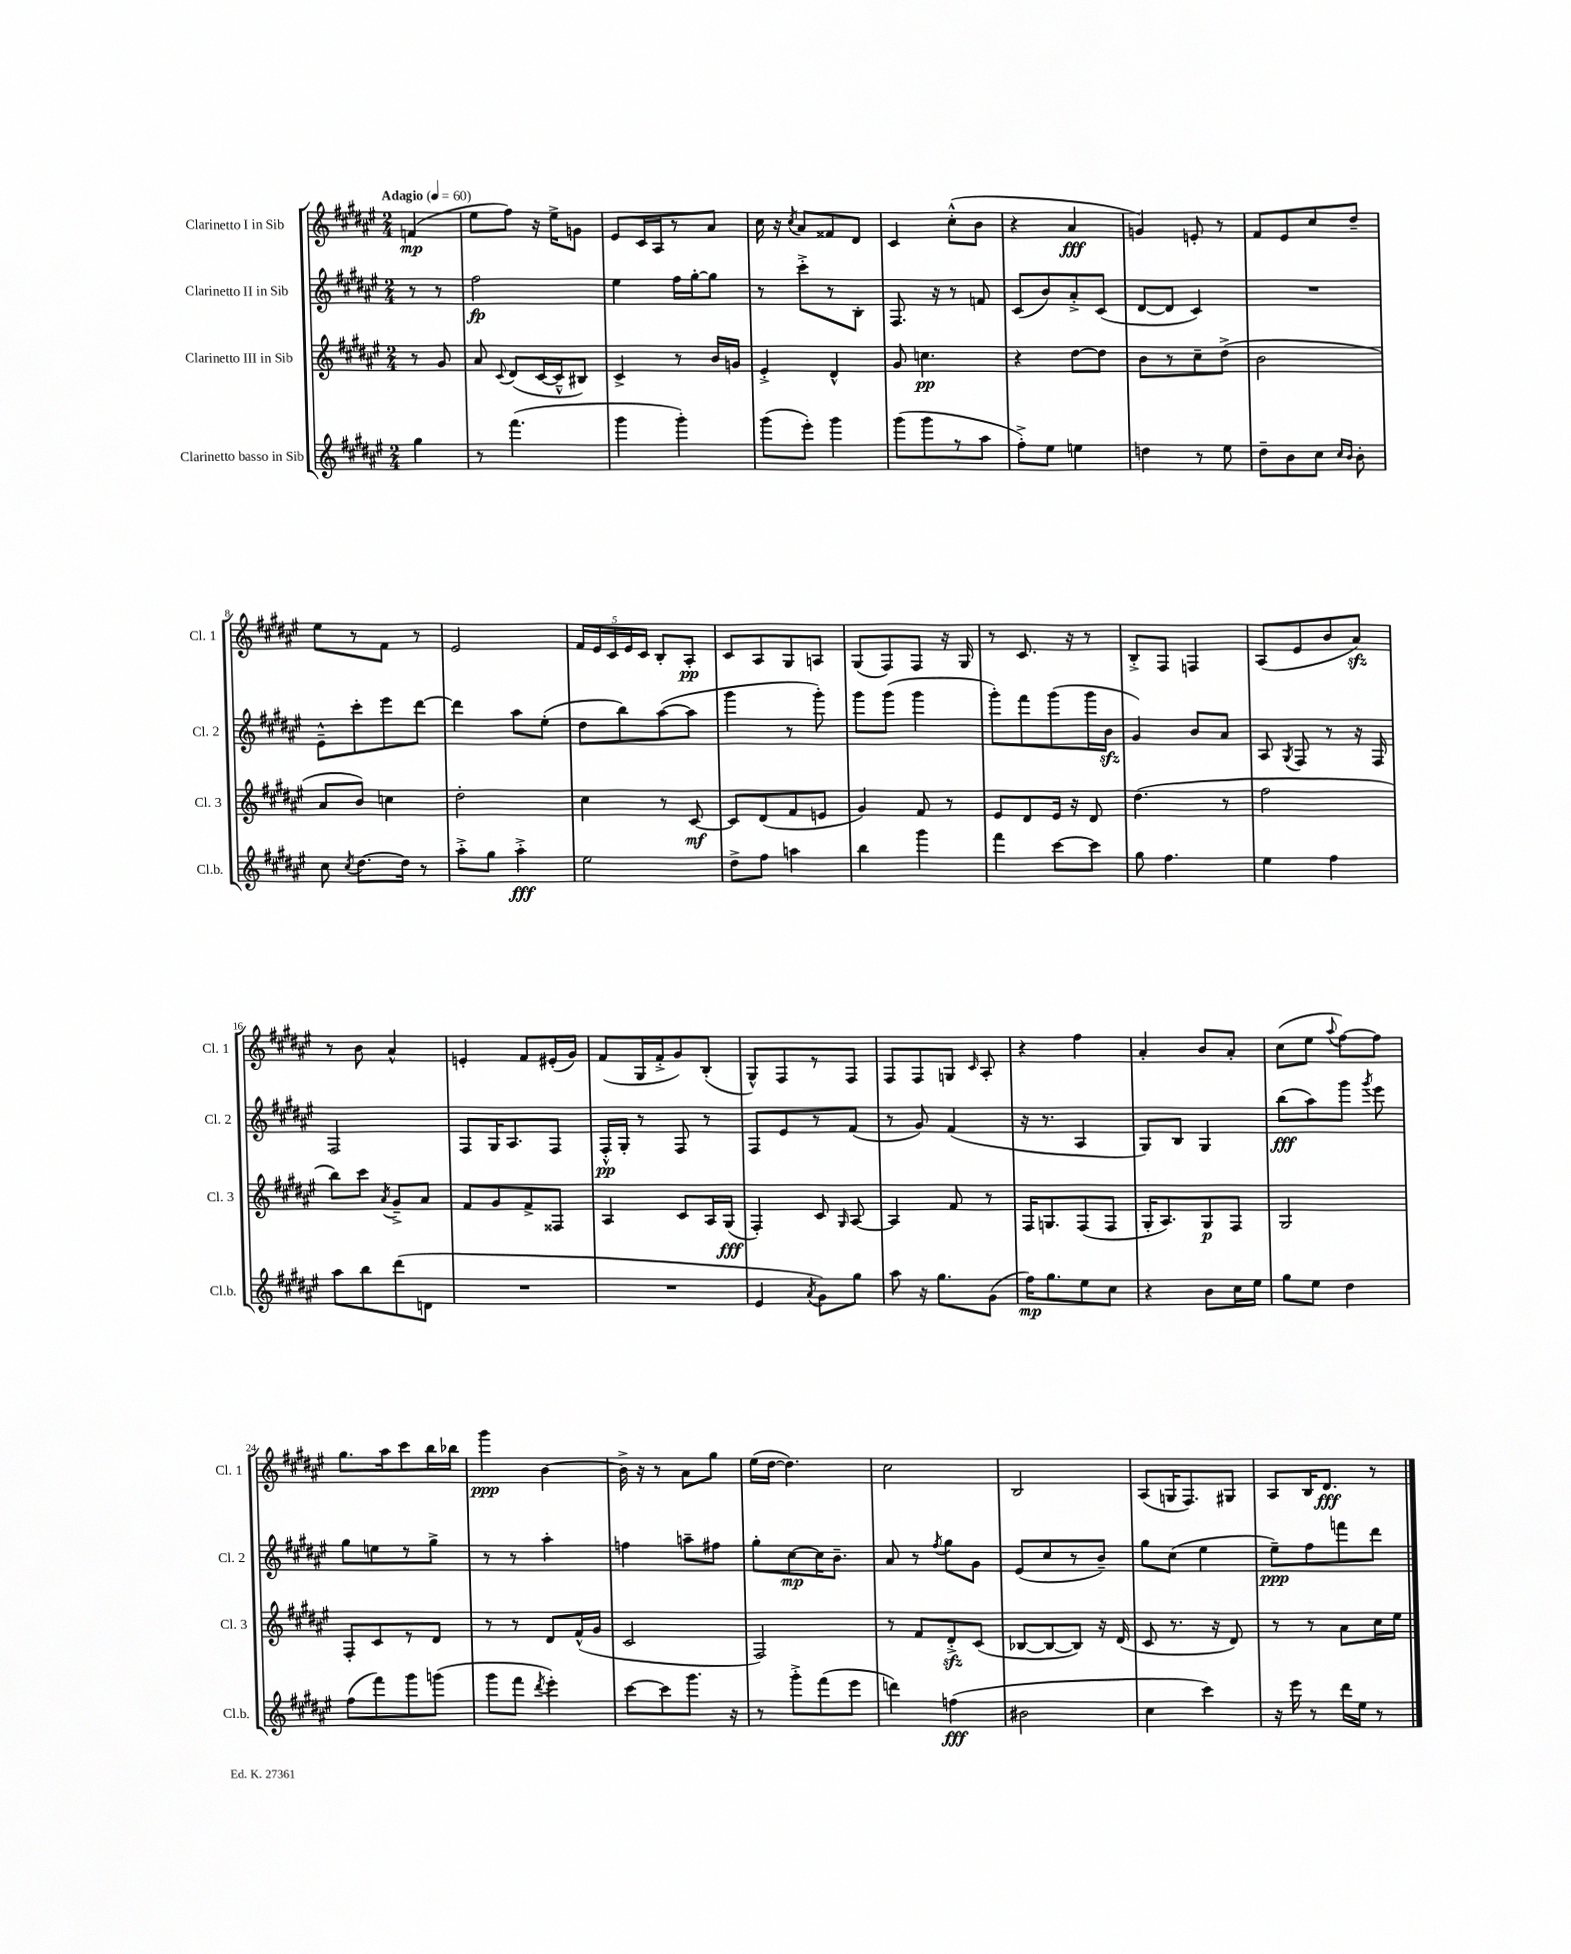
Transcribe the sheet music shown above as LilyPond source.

<<
\new StaffGroup <<
\new Staff = "s0" \with { instrumentName = "Clarinetto I in Sib" shortInstrumentName = "Cl. 1" } {
    \clef treble \key fis \major \numericTimeSignature \time 2/4 \partial 4 \tempo "Adagio" 4 = 60
    \autoBeamOff f'4\mp( |
    eis''8[ fis''8]) r16 eis''16[-> g'8] |
    eis'8[ cis'16 ais16 r8 ais'8] |
    cis''16 r16 \acciaccatura { cis''8 } ais'8[ fisis'8 dis'8] |
    cis'4 cis''8[-.-^( b'8] |
    r4 ais'4\fff |
    g'4) e'8-. r8 |
    fis'8[ eis'8 cis''8 dis''8]-- |
    eis''8[ r8 fis'8] r8 |
    eis'2 |
    \tuplet 5/4 { fis'16[ eis'16 cis'16 eis'16 cis'16] } b8[-. ais8]-.\pp |
    cis'8[ ais8 gis8 a8] |
    gis8[( fis8) fis8] r16 gis16 |
    r8 cis'8. r16 r8 |
    b8[-.-> fis8] f4 |
    ais8[( eis'8 b'8 ais'8]\sfz) |
    r8 b'8 ais'4-^ |
    e'4-. fis'8[ eis'16-.( gis'16]) |
    fis'8[( gis16 fis'16-.-> gis'8) b8]-.( |
    gis8[-^) fis8 r8 fis8] |
    fis8[ fis8 g8] \grace { cis'16 } ais8-. |
    r4 fis''4 |
    ais'4-. b'8[ ais'8]-. |
    cis''8[( eis''8] \appoggiatura { ais''8 } fis''8[~) fis''8] |
    gis''8.[ ais''16 cis'''8 b''16 bes''16] |
    gis'''4\ppp b'4~ |
    b'16-> r16 r8 ais'8[ gis''8] |
    eis''16[( dis''16]~ dis''4.) |
    cis''2 |
    b2 |
    ais8[( g16 fis8.) gis8] |
    ais8[ b16 dis'8.]\fff r8 \bar "|." |
}
\new Staff = "s1" \with { instrumentName = "Clarinetto II in Sib" shortInstrumentName = "Cl. 2" } {
    \clef treble \key fis \major \numericTimeSignature \time 2/4 \partial 4
    \autoBeamOff r8 r8 |
    fis''2\fp |
    eis''4 fis''16[ gis''16~-. gis''8] |
    r8 cis'''8[-.-> r8 b8]-. |
    fis8. r16 r8 f'8 |
    cis'8[( b'8) ais'8-.-> cis'8]( |
    dis'8[~ dis'8] cis'4) |
    R2 |
    eis'8[---^ cis'''8-. eis'''8 dis'''8]~ |
    dis'''4 ais''8[ eis''8]-.( |
    dis''8[ b''8) ais''8~( ais''8] |
    gis'''4 r8 gis'''8-.) |
    gis'''8[ gis'''8]( gis'''4 |
    gis'''8[-.) fis'''8 gis'''8( gis'''16 b'16]\sfz |
    gis'4) b'8[ ais'8] |
    ais8 \acciaccatura { gis8 } fis8 r8 r16 fis16 |
    fis2 |
    fis8[ gis16 ais8. fis8] |
    fis16[-.-^\pp gis16]-. r8 fis8 r8 |
    fis8[ eis'8 r8 fis'8]( |
    r8 gis'8) fis'4( |
    r16 r8. ais4 |
    gis8[) b8] gis4 |
    b''8[\fff( ais''8) gis'''8] \acciaccatura { gis'''8 } eis'''8 |
    gis''8[ e''8 r8 gis''8]-> |
    r8 r8 ais''4-. |
    f''4 a''8[-- fis''8] |
    gis''8[-. cis''8~\mp cis''16 b'8.]-- |
    ais'8 r8 \acciaccatura { fis''8 } gis''8[ gis'8] |
    eis'8[( cis''8 r8 b'8]--) |
    gis''8[ cis''8]( eis''4 |
    eis''8[--\ppp) fis''8 f'''8 dis'''8] \bar "|." |
}
\new Staff = "s2" \with { instrumentName = "Clarinetto III in Sib" shortInstrumentName = "Cl. 3" } {
    \clef treble \key fis \major \numericTimeSignature \time 2/4 \partial 4
    \autoBeamOff r8 gis'8 |
    ais'8 \appoggiatura { cis'8 } dis'8[( cis'16~ cis'16---^ bis8]) |
    cis'4-> r8 b'16[ g'16] |
    eis'4-.-> dis'4-^ |
    gis'8 c''4.\pp |
    r4 dis''8[~ dis''8] |
    b'8[ r8 cis''8-- dis''8]->( |
    b'2 |
    ais'8[ b'8]) c''4 |
    dis''2-. |
    cis''4 r8 cis'8~\mf |
    cis'8[ dis'8( fis'8 e'8] |
    gis'4) fis'8 r8 |
    eis'8[ dis'8 eis'16] r16 dis'8 |
    dis''4.( r8 |
    fis''2 |
    b''8[) cis'''8] \acciaccatura { ais'8 } gis'8[---> ais'8] |
    fis'8[ gis'8 fis'8-> fisis8] |
    ais4 cis'8[ ais16 gis16]\fff( |
    fis4-.) cis'8 \grace { gis16 } ais8~ |
    ais4 fis'8 r8 |
    fis16[ g8. fis8( fis8] |
    gis16[-. ais8.) gis8\p fis8] |
    gis2 |
    fis8[-. cis'8 r8 dis'8] |
    r8 r8 dis'8[ fis'16-^( gis'16] |
    cis'2 |
    fis2) |
    r8 fis'8[ dis'8-.->\sfz cis'8]( |
    bes8[~ bes8~ bes8]) r16 dis'16( |
    cis'8 r8. r16 dis'8) |
    r8 r8 ais'8[ cis''16 eis''16] \bar "|." |
}
\new Staff = "s3" \with { instrumentName = "Clarinetto basso in Sib" shortInstrumentName = "Cl.b." } {
    \clef treble \key fis \major \numericTimeSignature \time 2/4 \partial 4
    \autoBeamOff gis''4 |
    r8 fis'''4.( |
    gis'''4 gis'''4-.) |
    gis'''8[( eis'''8]-.) gis'''4 |
    gis'''8[( gis'''8 r8 ais''8] |
    fis''8[-.->) eis''8] e''4 |
    d''4 r8 eis''8 |
    dis''8[-- b'8 cis''8] \grace { cis''16[ b'16] } b'8-. |
    cis''8 \acciaccatura { cis''8 } dis''8.[~ dis''16] r8 |
    ais''8[-.-> gis''8] ais''4-.->\fff |
    eis''2 |
    dis''8[-> fis''8] a''4 |
    b''4 gis'''4 |
    fis'''4 cis'''8[~ cis'''8] |
    gis''8 fis''4. |
    eis''4 fis''4 |
    ais''8[ b''8 dis'''8( d'8] |
    R2 |
    R2 |
    eis'4 \acciaccatura { ais'8 } gis'8[) gis''8] |
    ais''8 r16 gis''8.[ gis'8]( |
    fis''16[\mp) gis''8. eis''8 cis''8] |
    r4 b'8[ cis''16 eis''16] |
    gis''8[ eis''8] dis''4 |
    fis''8[( fis'''8) gis'''8 g'''8]( |
    gis'''8[ fis'''8] \acciaccatura { dis'''8 } eis'''4-.) |
    cis'''8[~ cis'''8 gis'''8.] r16 |
    r8 gis'''8[-.-> fis'''8( eis'''8] |
    d'''4) f''4\fff( |
    bis'2 |
    cis''4 cis'''4) |
    r16 eis'''16 r8 dis'''16[ eis''16] r8 \bar "|." |
}
>>
>>
